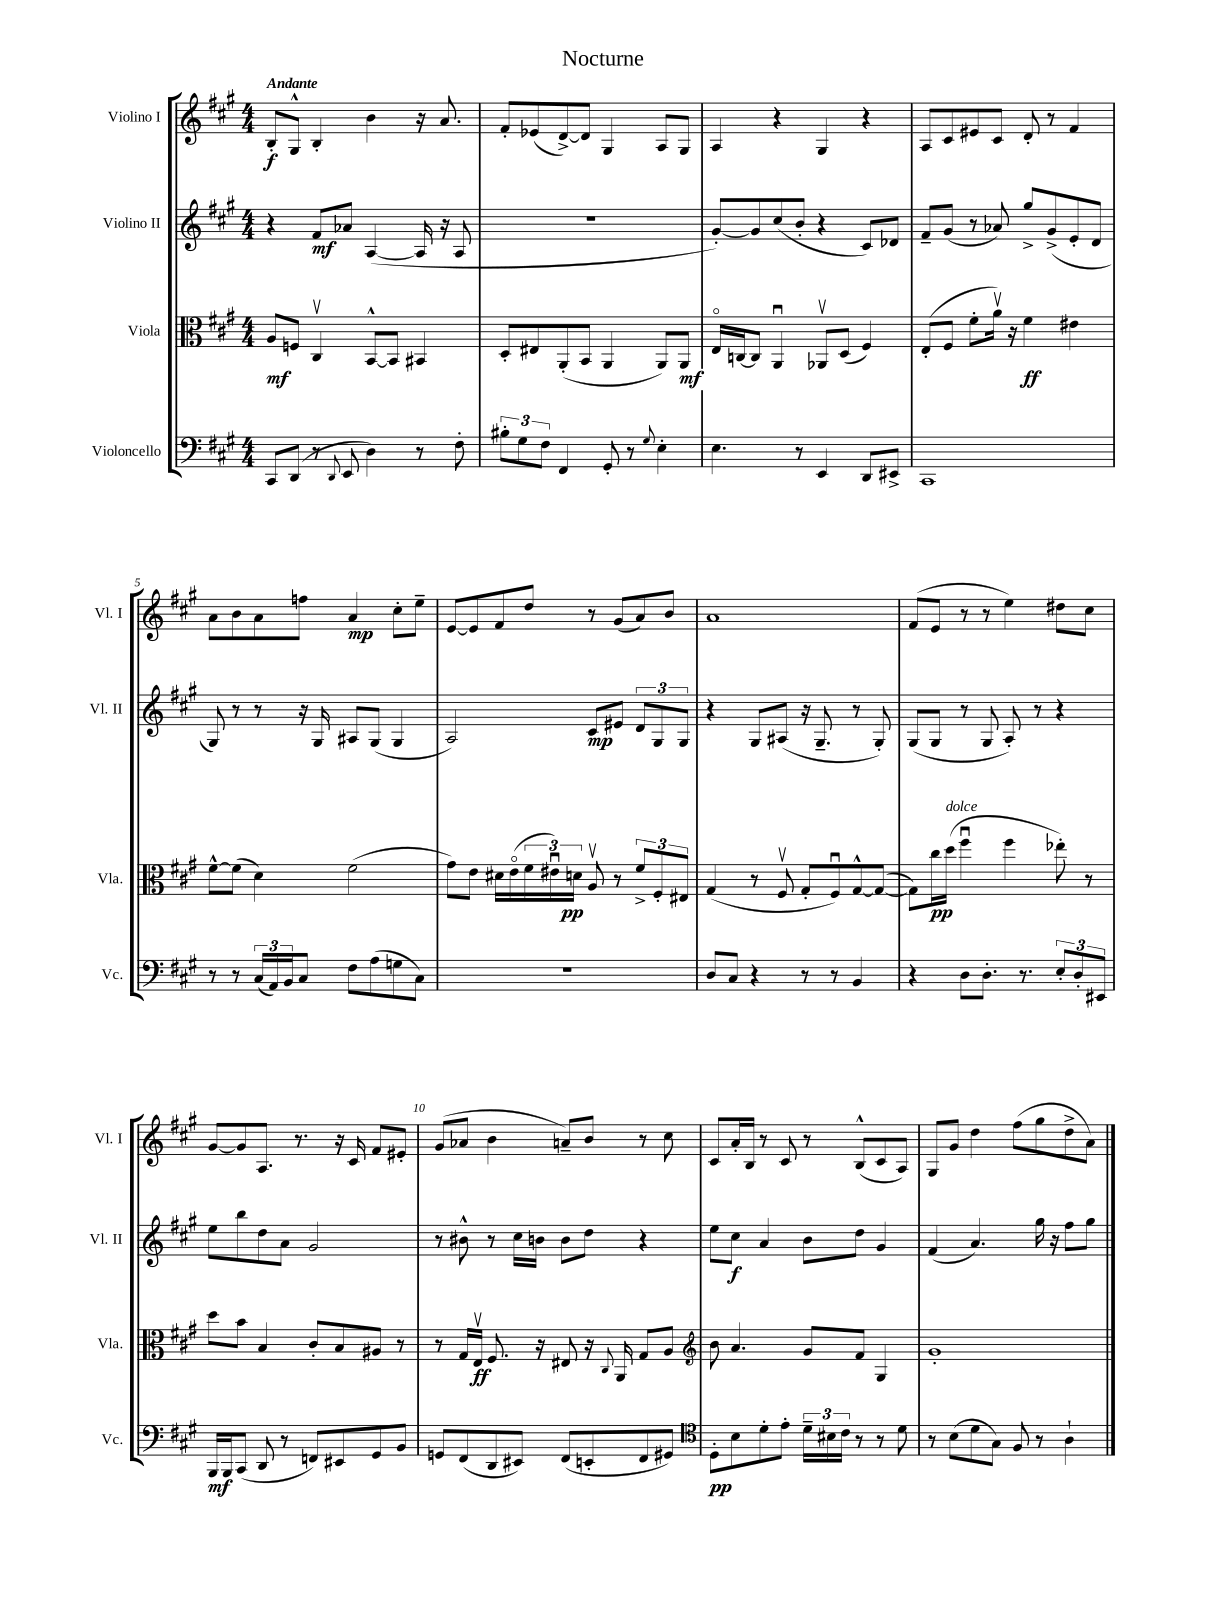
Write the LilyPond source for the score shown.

\header { title = "Nocturne" }
<<
\new StaffGroup <<
\new Staff = "s0" \with { instrumentName = "Violino I" shortInstrumentName = "Vl. I" } {
    \clef treble \key a \major \numericTimeSignature \time 4/4 \tempo "Andante"
    b8-.\f gis8-^ b4-. b'4 r16 a'8. |
    fis'8-. ees'8( d'8~->) d'8 gis4 a8 gis8 |
    a4 r4 gis4 r4 |
    a8 cis'8 eis'8 cis'8 d'8-. r8 fis'4 |
    a'8 b'8 a'8 f''8 a'4\mp cis''8-. e''8-- |
    e'8~ e'8 fis'8 d''8 r8 gis'8( a'8) b'8 |
    a'1 |
    fis'8( e'8 r8 r8 e''4) dis''8 cis''8 |
    gis'8~ gis'8 a8. r8. r16 cis'16 fis'8 eis'8-. |
    gis'8( aes'8 b'4 a'8--) b'8 r8 cis''8 |
    cis'8 a'16-. b16 r8 cis'8 r8 b8-^( cis'8 a8) |
    gis8 gis'8 d''4 fis''8( gis''8 d''8-> a'8) \bar "|." |
}
\new Staff = "s1" \with { instrumentName = "Violino II" shortInstrumentName = "Vl. II" } {
    \clef treble \key a \major \numericTimeSignature \time 4/4
    r4 fis'8\mf aes'8 a4~( a16 r16 a8 |
    R1 |
    gis'8~-.) gis'8 cis''8( b'8-. r4 cis'8) des'8 |
    fis'8-- gis'8( r8 aes'8) gis''8-> gis'8->( e'8-. d'8 |
    gis8) r8 r8 r16 gis16 ais8 gis8( gis4 |
    a2) cis'8\mp eis'8 \tuplet 3/2 { d'8 gis8 gis8 } |
    r4 gis8 ais8( r16 gis8.-- r8 gis8-.) |
    gis8( gis8 r8 gis8 a8-.) r8 r4 |
    e''8 b''8 d''8 a'8 gis'2 |
    r8 bis'8-^ r8 cis''16 b'16 b'8 d''8 r4 |
    e''8 cis''8\f a'4 b'8 d''8 gis'4 |
    fis'4( a'4.) gis''16 r16 fis''8 gis''8 \bar "|." |
}
\new Staff = "s2" \with { instrumentName = "Viola" shortInstrumentName = "Vla." } {
    \clef alto \key a \major \numericTimeSignature \time 4/4
    a8\mf f8 cis4\upbow b,8~-^ b,8 bis,4 |
    d8-. eis8 a,8-.( b,8 a,4 a,8) a,8\mf |
    e16\flageolet c16~ c8 a,4\downbow aes,8\upbow d8( fis4) |
    e8-.( fis8 fis'8-. a'16\upbow) r16 fis'4\ff eis'4 |
    fis'8~-^ fis'8( d'4) fis'2( |
    gis'8) e'8 dis'16 e'16\flageolet( \tuplet 3/2 { fis'16 eis'16\downbow) d'16\pp } a8\upbow r8 \tuplet 3/2 { fis'8-> fis8-. eis8 } |
    gis4( r8 fis8\upbow gis8-. fis8\downbow) gis8~-^ gis8~( |
    gis8) cis''16\pp d''16^\markup { \italic "dolce" }( fis''4\downbow fis''4 ees''8-.) r8 |
    d''8 b'8 b4 cis'8-. b8 ais8 r8 |
    r8 gis16 e16\upbow\ff fis8. r16 eis8 r16 \appoggiatura { cis8 } a,16 gis8 a8 |
    \clef treble b'8 a'4. gis'8 fis'8 gis4 |
    gis'1-. \bar "|." |
}
\new Staff = "s3" \with { instrumentName = "Violoncello" shortInstrumentName = "Vc." } {
    \clef bass \key a \major \numericTimeSignature \time 4/4
    cis,8 d,8( r8 \appoggiatura { d,8 } e,8 d4) r8 fis8-. |
    \tuplet 3/2 { bis8-. gis8 fis8 } fis,4 gis,8-. r8 \appoggiatura { gis8 } e4-. |
    e4. r8 e,4 d,8 eis,8-> |
    cis,1 |
    r8 r8 \tuplet 3/2 { cis16( a,16) b,16 } cis8 fis8 a8( g8 cis8) |
    R1 |
    d8 cis8 r4 r8 r8 b,4 |
    r4 d8 d8.-. r8. \tuplet 3/2 { e8-. d8-. eis,8 } |
    b,,16\mf b,,16 cis,8( d,8 r8 f,8) eis,8 gis,8 b,8 |
    g,8 fis,8( d,8 eis,8) fis,8( e,8-. fis,8 gis,8) |
    \clef tenor d8-.\pp b8 d'8-. e'8-. \tuplet 3/2 { d'16-- bis16 cis'16 } r8 r8 d'8 |
    r8 b8( d'8 gis8) fis8 r8 a4-! \bar "|." |
}
>>
>>
\layout { \context { \Score \override BarNumber.break-visibility = ##(#f #t #t) barNumberVisibility = #(every-nth-bar-number-visible 5) } }
